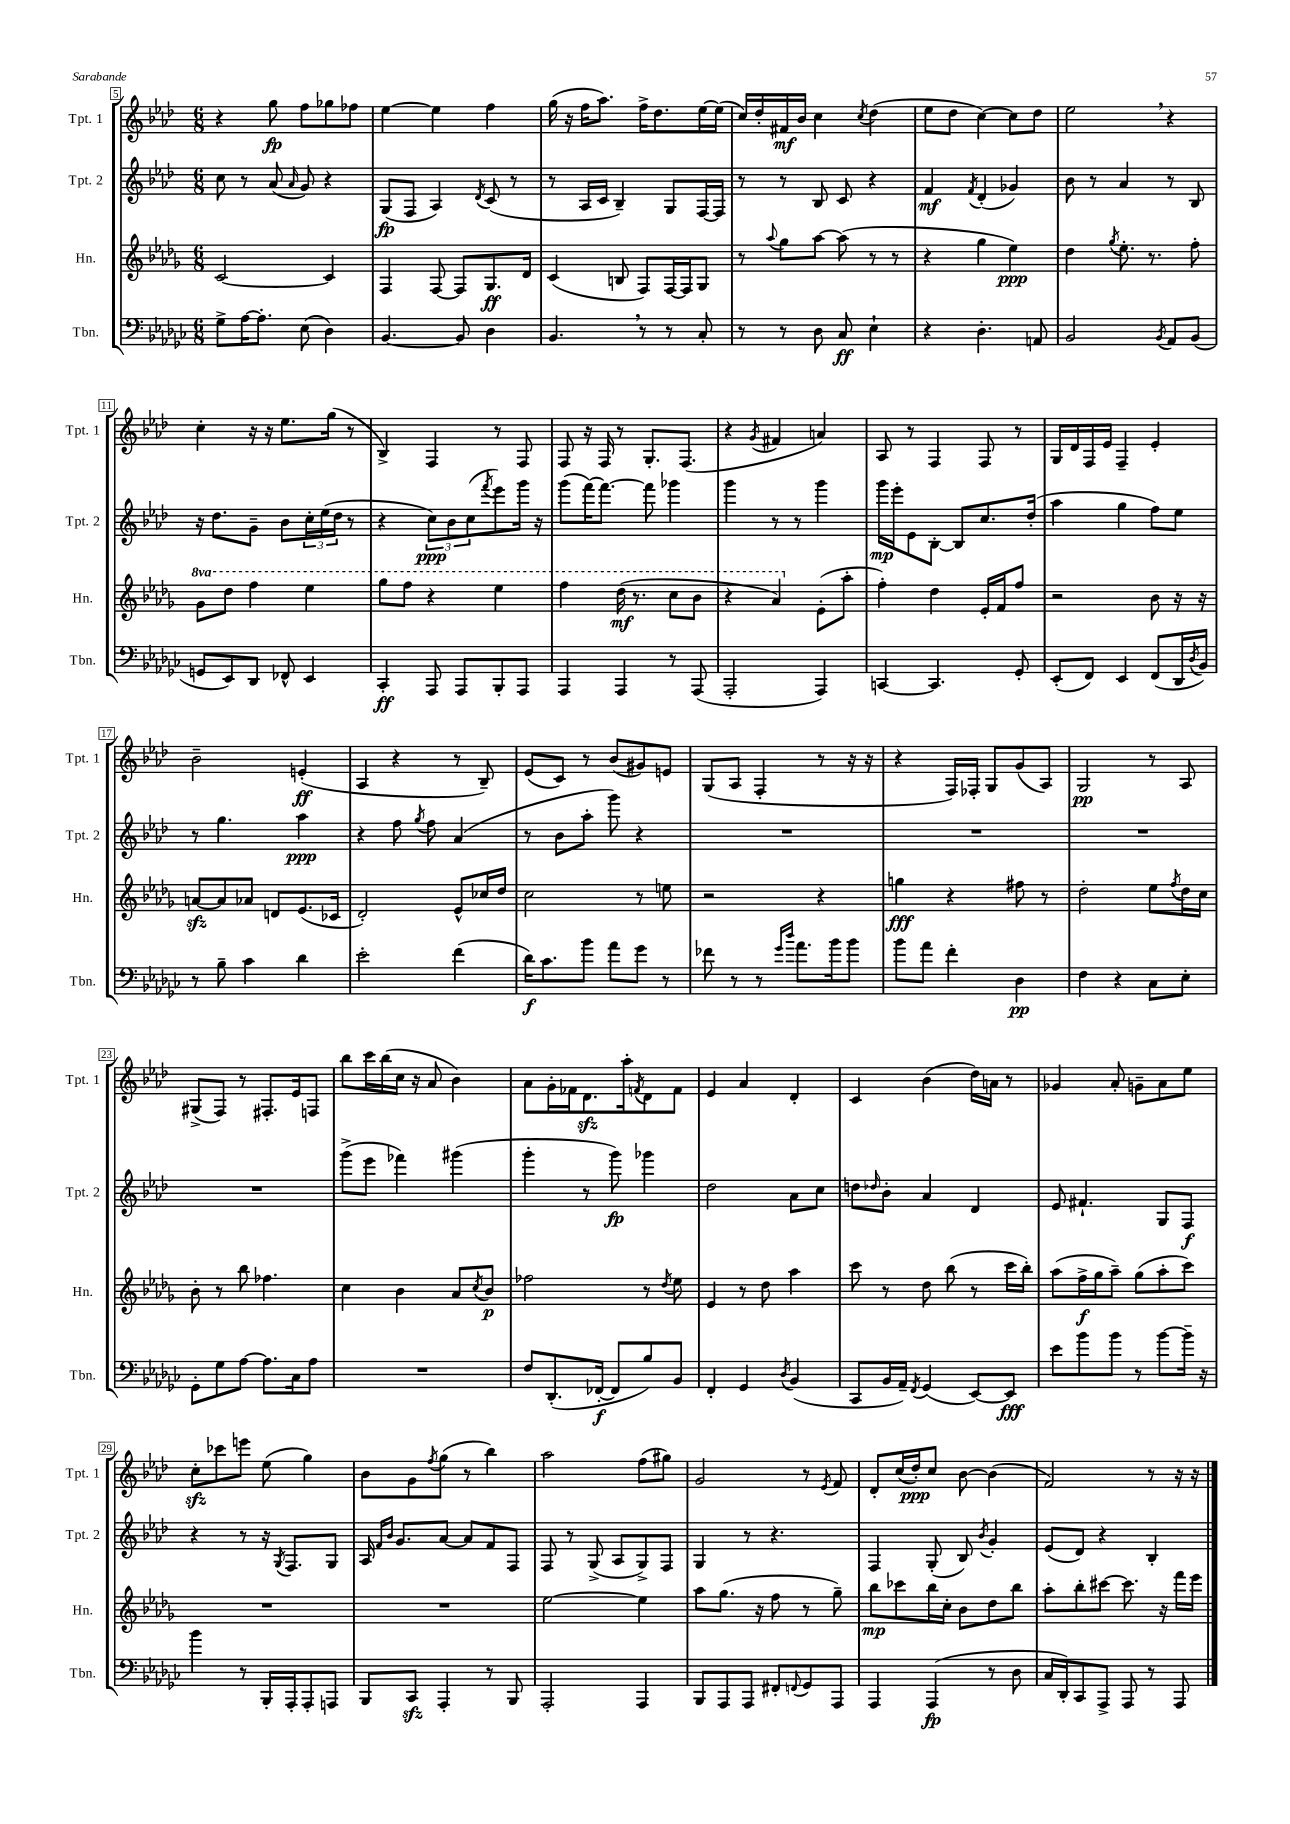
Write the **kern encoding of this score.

**kern	**dynam	**kern	**dynam	**kern	**dynam	**kern	**dynam
*part4	*part4	*part3	*part3	*part2	*part2	*part1	*part1
*staff4	*staff4	*staff3	*staff3	*staff2	*staff2	*staff1	*staff1
*I"Tbn.	*	*I"Hn.	*	*I"Tpt. 2	*	*I"Tpt. 1	*
*I'Tbn.	*	*I'Hn.	*	*I'Tpt. 2	*	*I'Tpt. 1	*
*clefF4	*	*clefG2	*	*clefG2	*	*clefG2	*
*k[b-e-a-d-g-c-]	*	*k[b-e-a-d-g-]	*	*k[b-e-a-d-]	*	*k[b-e-a-d-]	*
*M6/8	*	*M6/8	*	*M6/8	*	*M6/8	*
=5	=5	=5	=5	=5	=5	=5	=5
8G-^\L	.	[2c/	.	8cc\	.	4r	.
[16A-\K	.	.	.	8r	.	.	.
8.A-'\J]	.	.	.	.	.	.	.
.	.	.	.	(8a-/	.	8gg\	fp
.	.	.	.	16qqa-/	.	.	.
(8E-\	.	.	.	8g/)	.	8ff\L	.
4D-\)	.	4c/]	.	4r	.	8gg-X\	.
.	.	.	.	.	.	8ff-X\J	.
=6	=6	=6	=6	=6	=6	=6	=6
[4.BB-/	.	4F/	.	(8G/L	fp	[4ee-\	.
.	.	.	.	8F/J	.	.	.
.	.	[8F/	.	4A-/)	.	4ee-\]	.
8BB-/]	.	8F/L]	.	.	.	.	.
.	.	.	.	8qd-/	.	.	.
4D-\	.	8.G-/	ff	(8c/	.	4ff\	.
.	.	.	.	8r	.	.	.
.	.	16d-/Jk	.	.	.	.	.
=7	=7	=7	=7	=7	=7	=7	=7
4.BB-,/	.	(4c/	.	8r	.	(16gg\	.
.	.	.	.	.	.	16r	.
.	.	.	.	16A-/LL	.	16ff\KL	.
.	.	.	.	16c/JJ	.	8.aa-\J)	.
.	.	8Bn/	.	4B-~/)	.	.	.
8r	.	8F/L)	.	.	.	16ff^\KL	.
.	.	.	.	.	.	8.dd-\	.
8r	.	[16F/L	.	8G/L	.	.	.
.	.	16F/J]	.	.	.	.	.
8C-'/	.	8G-/J	.	[16F/L	.	[16ee-\L	.
.	.	.	.	16F/JJ]	.	(16ee-\JJ]	.
=8	=8	=8	=8	=8	=8	=8	=8
8r	.	8r	.	8r	.	16cc/LL)	.
.	.	.	.	.	.	16dd-'/	.
.	.	8qqaa-/	.	.	.	.	.
8r	.	8gg-\L	.	8r	.	16f#X/	mf
.	.	.	.	.	.	16b-/JJ	.
8D-\	.	[8aa-\J	.	8B-/	.	4cc\	.
8C-/	ff	(8aa-\]	.	8c/	.	.	.
.	.	.	.	.	.	8qcc/	.
4E-`\	.	8r	.	4r	.	(4dd-\	.
.	.	8r	.	.	.	.	.
=9	=9	=9	=9	=9	=9	=9	=9
4r	.	4r	.	4f/	mf	8ee-\L	.
.	.	.	.	.	.	8dd-\J	.
.	.	.	.	8qf/	.	.	.
4.D-'\	.	4gg-\	.	(4d-'/	.	[4cc\)	.
.	.	4ee-\)	ppp	4g-X/)	.	8cc\L]	.
8AAn/	.	.	.	.	.	8dd-\J	.
=10	=10	=10	=10	=10	=10	=10	=10
2BB-/	.	4dd-\	.	8b-\	.	2ee-,\	.
.	.	.	.	8r	.	.	.
.	.	8qgg-/	.	.	.	.	.
.	.	8.ee-'\	.	4a-/	.	.	.
.	.	8.r	.	.	.	.	.
8qBB-/	.	.	.	.	.	.	.
8AA-/L	.	.	.	8r	.	4r	.
(8BB-/J	.	8ff'\	.	8B-/	.	.	.
!!LO:LB:g=z
=11	=11	=11	=11	=11	=11	=11	=11
*	*	*8va	*	*	*	*	*
8GGn/L	.	8gg-\L	.	16r	.	4cc'\	.
.	.	.	.	8.dd-\L	.	.	.
8EE-/)	.	8ddd-\J	.	.	.	.	.
8DD-/J	.	4fff\	.	8g~\J	.	16r	.
.	.	.	.	.	.	16r	.
8FF-X^^/	.	.	.	8b-\L	.	8.ee-\L	.
4EE-/	.	4eee-\	.	24cc'\L	.	.	.
.	.	.	.	(24ee-\	.	.	.
.	.	.	.	.	.	(16gg\Jk	.
.	.	.	.	24dd-\JJ	.	.	.
.	.	.	.	8r	.	8r	.
=12	=12	=12	=12	=12	=12	=12	=12
4CC-'/	ff	8ggg-\L	.	4r	.	4B-^/)	.
.	.	8fff\J	.	.	.	.	.
8AAA-/	.	4r	.	12cc\L)	ppp	4F/	.
.	.	.	.	12b-\	.	.	.
8AAA-/L	.	.	.	.	.	.	.
.	.	.	.	(12cc\	.	.	.
.	.	.	.	8qfff/	.	.	.
8BBB-'/	.	4eee-\	.	8eee-\)	.	8r	.
8AAA-/J	.	.	.	16ggg\Jk	.	8F/	.
.	.	.	.	16r	.	.	.
=13	=13	=13	=13	=13	=13	=13	=13
4AAA-/	.	4fff\	.	(8ggg\L	.	8F/	.
.	.	.	.	[16fff\K)	.	16r	.
.	.	.	.	8.fff\J_	.	16F/	.
4AAA-/	.	(16ddd-\	mf	.	.	8r	.
.	.	8.r	.	.	.	.	.
.	.	.	.	8fff\]	.	8.G'/L	.
8r	.	8ccc\L	.	4ggg-X\	.	.	.
.	.	.	.	.	.	(8.F/J	.
(8AAA-/	.	8bb-\J	.	.	.	.	.
=14	=14	=14	=14	=14	=14	=14	=14
2AAA-'/	.	4r	.	4ggg\	.	4r	.
.	.	.	.	.	.	8qg/	.
.	.	4aa-/)	.	8r	.	4f#X/	.
.	.	.	.	8r	.	.	.
*	*	*X8va	*	*	*	*	*
4AAA-/)	.	(8e-'\L	.	4ggg\	.	4an/)	.
.	.	8aa-'\J	.	.	.	.	.
=15	=15	=15	=15	=15	=15	=15	=15
[4CCn/	.	4ff'\)	.	16ggg\LL	mp	8A-/	.
.	.	.	.	16eee-'\J	.	.	.
.	.	.	.	8e-\	.	8r	.
4.CC/]	.	4dd-\	.	[8B-'\J	.	4F/	.
.	.	.	.	8B-/L]	.	.	.
.	.	16e-'/LL	.	8.cc/	.	8F/	.
.	.	16f/J	.	.	.	.	.
8GG-'/	.	8ff/J	.	.	.	8r	.
.	.	.	.	(16dd-'/Jk	.	.	.
=16	=16	=16	=16	=16	=16	=16	=16
(8EE-'/L	.	2r	.	4aa-\	.	16G/LL	.
.	.	.	.	.	.	16d-/	.
8FF/J)	.	.	.	.	.	16F/	.
.	.	.	.	.	.	16e-/JJ	.
4EE-/	.	.	.	4gg\	.	4F~/	.
(8FF/L	.	8b-\	.	8ff\L)	.	4e-'/	.
16DD-/L	.	16r	.	8ee-\J	.	.	.
8qD-/	.	.	.	.	.	.	.
16BB-/JJ)	.	16r	.	.	.	.	.
!!LO:LB:g=z
=17	=17	=17	=17	=17	=17	=17	=17
8r	.	[8anzz/L	.	8r	.	2b-~\	.
8B-~\	.	8a/]	.	4.gg\	.	.	.
4c-\	.	8a-X/J	.	.	.	.	.
.	.	8dn/L	.	.	.	.	.
4d-\	.	(8.e-/	.	4aa-\	ppp	(4en'/	ff
.	.	16c-X/Jk	.	.	.	.	.
=18	=18	=18	=18	=18	=18	=18	=18
2e-'\	.	2d-'/)	.	4r	.	4A-/	.
.	.	.	.	8ff\	.	4r	.
.	.	.	.	8qgg/	.	.	.
.	.	.	.	8ff\	.	.	.
(4f\	.	8e-^^/L	.	(4a-/	.	8r	.
.	.	16cc-X/L	.	.	.	8B-~/)	.
.	.	16dd-/JJ	.	.	.	.	.
=19	=19	=19	=19	=19	=19	=19	=19
16d-\KL)	f	2cc\	.	8r	.	(8e-/L	.
8.c-\	.	.	.	.	.	.	.
.	.	.	.	8b-\L	.	8c/J)	.
8b-\J	.	.	.	8aa-'\J	.	8r	.
8a-\L	.	.	.	8ggg\)	.	(8b-/L	.
8g-\J	.	8r	.	4r	.	8g#X/)	.
8r	.	8een\	.	.	.	8en/J	.
=20	=20	=20	=20	=20	=20	=20	=20
8f-X\	.	2r	.	2.r	.	(8G/L	.
8r	.	.	.	.	.	8A-/J	.
8r	.	.	.	.	.	4F'/	.
16qqg-/LL	.	.	.	.	.	.	.
16qqdd-/JJ	.	.	.	.	.	.	.
8.a-\L	.	.	.	.	.	.	.
.	.	4r	.	.	.	8r	.
16b-\k	.	.	.	.	.	.	.
8b-\J	.	.	.	.	.	16r	.
.	.	.	.	.	.	16r	.
=21	=21	=21	=21	=21	=21	=21	=21
8b-\L	.	4ggn\	fff	2.r	.	4r	.
8a-\J	.	.	.	.	.	.	.
4f'\	.	4r	.	.	.	16F/LL)	.
.	.	.	.	.	.	16F-X'/JJ	.
.	.	.	.	.	.	8G/L	.
4D-\	pp	8ff#X\	.	.	.	(8g/	.
.	.	8r	.	.	.	8A-/J)	.
=22	=22	=22	=22	=22	=22	=22	=22
4F\	.	2dd-'\	.	2.r	.	2G/	pp
4r	.	.	.	.	.	.	.
8C-\L	.	8ee-\L	.	.	.	8r	.
.	.	8qff/	.	.	.	.	.
8E-'\J	.	16dd-\L	.	.	.	8A-/	.
.	.	16cc\JJ	.	.	.	.	.
!!LO:LB:g=z
=23	=23	=23	=23	=23	=23	=23	=23
8GG-'\L	.	8b-'\	.	2.r	.	(8G#X^/L	.
8G-\	.	8r	.	.	.	8F/J)	.
[8A-\J	.	8bb-\	.	.	.	8r	.
8.A-\L]	.	4.ff-X\	.	.	.	8.F#X'/L	.
16C-\k	.	.	.	.	.	16e-/k	.
8A-\J	.	.	.	.	.	8Fn/J	.
=24	=24	=24	=24	=24	=24	=24	=24
2.r	.	4cc\	.	(8ggg^\L	.	8bb-\L	.
.	.	.	.	8eee-\J	.	16ccc\L	.
.	.	.	.	.	.	(16bb-\	.
.	.	4b-\	.	4fff-X\)	.	16cc\JJ	.
.	.	.	.	.	.	16r	.
.	.	.	.	.	.	8a-/	.
.	.	8a-/L	.	(4ggg#X\	.	4b-\)	.
.	.	8qcc/	.	.	.	.	.
.	.	8b-/J	p	.	.	.	.
=25	=25	=25	=25	=25	=25	=25	=25
8F/L	.	2ff-X\	.	4ggg'\	.	8a-\L	.
(8.DD-'/	.	.	.	.	.	16g'\L	.
.	.	.	.	.	.	16f-X\J	.
.	.	.	.	8r	.	8.d-zz\	.
[16FF-X'/Jk	f	.	.	.	.	.	.
8FF-/L]	.	.	.	8ggg\)	fp	.	.
.	.	.	.	.	.	16aa-'\k	.
.	.	.	.	.	.	8qfn/	.
8B-/)	.	8r	.	4ggg-X\	.	8d-\	.
.	.	8qdd-/	.	.	.	.	.
8BB-/J	.	8ee-\	.	.	.	8f\J	.
=26	=26	=26	=26	=26	=26	=26	=26
4FF'/	.	4e-/	.	2dd-\	.	4e-/	.
4GG-/	.	8r	.	.	.	4a-/	.
.	.	8dd-\	.	.	.	.	.
8qD-/	.	.	.	.	.	.	.
(4BB-/	.	4aa-\	.	8a-\L	.	4d-'/	.
.	.	.	.	8cc\J	.	.	.
=27	=27	=27	=27	=27	=27	=27	=27
8CC-/L	.	8ccc\	.	8ddn\L	.	4c/	.
.	.	.	.	16qqdd-X/	.	.	.
16BB-/L	.	8r	.	8b-'\J	.	.	.
16AA-~/JJ)	.	.	.	.	.	.	.
8qFF/	.	.	.	.	.	.	.
(4GG-/	.	8dd-\	.	4a-/	.	(4b-\	.
.	.	(8bb-\	.	.	.	.	.
[8EE-/L)	.	8r	.	4d-/	.	16dd-\LL)	.
.	.	.	.	.	.	16an\JJ	.
8EE-/J]	fff	16ccc\LL	.	.	.	8r	.
.	.	16bb-'\JJ)	.	.	.	.	.
=28	=28	=28	=28	=28	=28	=28	=28
8e-\L	.	(8aa-\L	.	8e-/	.	4g-X/	.
8b-\	.	16ff^\L	f	4.f#X`/	.	.	.
.	.	16gg-\J	.	.	.	.	.
8b-\J	.	8aa-~\J)	.	.	.	8a-'/	.
8r	.	(8gg-\L	.	.	.	8gn~\L	.
[8b-\L	.	8aa-'\	.	8G/L	.	8a-\	.
16b-~\Jk]	.	8ccc\J)	.	8F/J	f	8ee-\J	.
16r	.	.	.	.	.	.	.
!!LO:LB:g=z
=29	=29	=29	=29	=29	=29	=29	=29
4b-\	.	2.r	.	4r	.	8cczz'\L	.
.	.	.	.	.	.	8ccc-X\	.
8r	.	.	.	8r	.	8eeen\J	.
16BBB-'/LL	.	.	.	16r	.	(8ee-\	.
.	.	.	.	8qG/	.	.	.
16AAA-'/J	.	.	.	8.F/L	.	.	.
8AAA-'/	.	.	.	.	.	4gg\)	.
8AAAn/J	.	.	.	8G/J	.	.	.
=30	=30	=30	=30	=30	=30	=30	=30
8BBB-/L	.	2.r	.	16A-/	.	8b-\L	.
.	.	.	.	16qqf/LL	.	.	.
.	.	.	.	16qqb-/JJ	.	.	.
.	.	.	.	8.g/L	.	.	.
8CC-zz/J	.	.	.	.	.	8g\	.
.	.	.	.	.	.	8qff/	.
4AAA-'/	.	.	.	[8a-/J	.	(8gg\J	.
.	.	.	.	8a-/L]	.	8r	.
8r	.	.	.	8f/	.	4bb-\)	.
8BBB-/	.	.	.	8F/J	.	.	.
=31	=31	=31	=31	=31	=31	=31	=31
2AAA-'/	.	[2ee-\	.	8F/	.	2aa-\	.
.	.	.	.	8r	.	.	.
.	.	.	.	(8G^/	.	.	.
.	.	.	.	8A-/L	.	.	.
4AAA-/	.	4ee-\]	.	8G^/)	.	(8ff\L	.
.	.	.	.	8F/J	.	8gg#X\J)	.
=32	=32	=32	=32	=32	=32	=32	=32
8BBB-/L	.	8aa-\L	.	4G/	.	2g/	.
8AAA-/	.	(8.gg-\J	.	.	.	.	.
8AAA-/J	.	.	.	8r	.	.	.
.	.	16r	.	.	.	.	.
8FF#X'/L	.	8ff\	.	4.r	.	.	.
8qqFFn/	.	.	.	.	.	.	.
8GG-/	.	8r	.	.	.	8r	.
.	.	.	.	.	.	8qe-/	.
8AAA-/J	.	8gg-~\)	.	.	.	8f/	.
=33	=33	=33	=33	=33	=33	=33	=33
4AAA-/	.	8bb-\L	mp	4F/	.	8d-'/L	.
.	.	8ccc-X\	.	.	.	(16cc/L	.
.	.	.	.	.	.	16dd-'/J)	ppp
(4AAA-/	fp	16bb-\L	.	(8G'/	.	8cc/J	.
.	.	16cc'\JJ	.	.	.	.	.
.	.	8b-\L	.	8B-/)	.	[8b-\	.
.	.	.	.	8qb-/	.	.	.
8r	.	8dd-\	.	4g'/	.	(4b-\]	.
8D-\	.	8bb-\J	.	.	.	.	.
=34	=34	=34	=34	=34	=34	=34	=34
16C-/LL	.	8aa-'\L	.	(8e-/L	.	2f/)	.
16DD-'/J)	.	.	.	.	.	.	.
8CC-/	.	8bb-'\	.	8d-/J)	.	.	.
8AAA-^/J	.	[8ccc#X\J	.	4r	.	.	.
8AAA-/	.	8.ccc#\]	.	.	.	.	.
8r	.	.	.	4B-'/	.	8r	.
.	.	16r	.	.	.	.	.
8AAA-/	.	16fff\LL	.	.	.	16r	.
.	.	16eee-\JJ	.	.	.	16r	.
==	==	==	==	==	==	==	==
*-	*-	*-	*-	*-	*-	*-	*-
